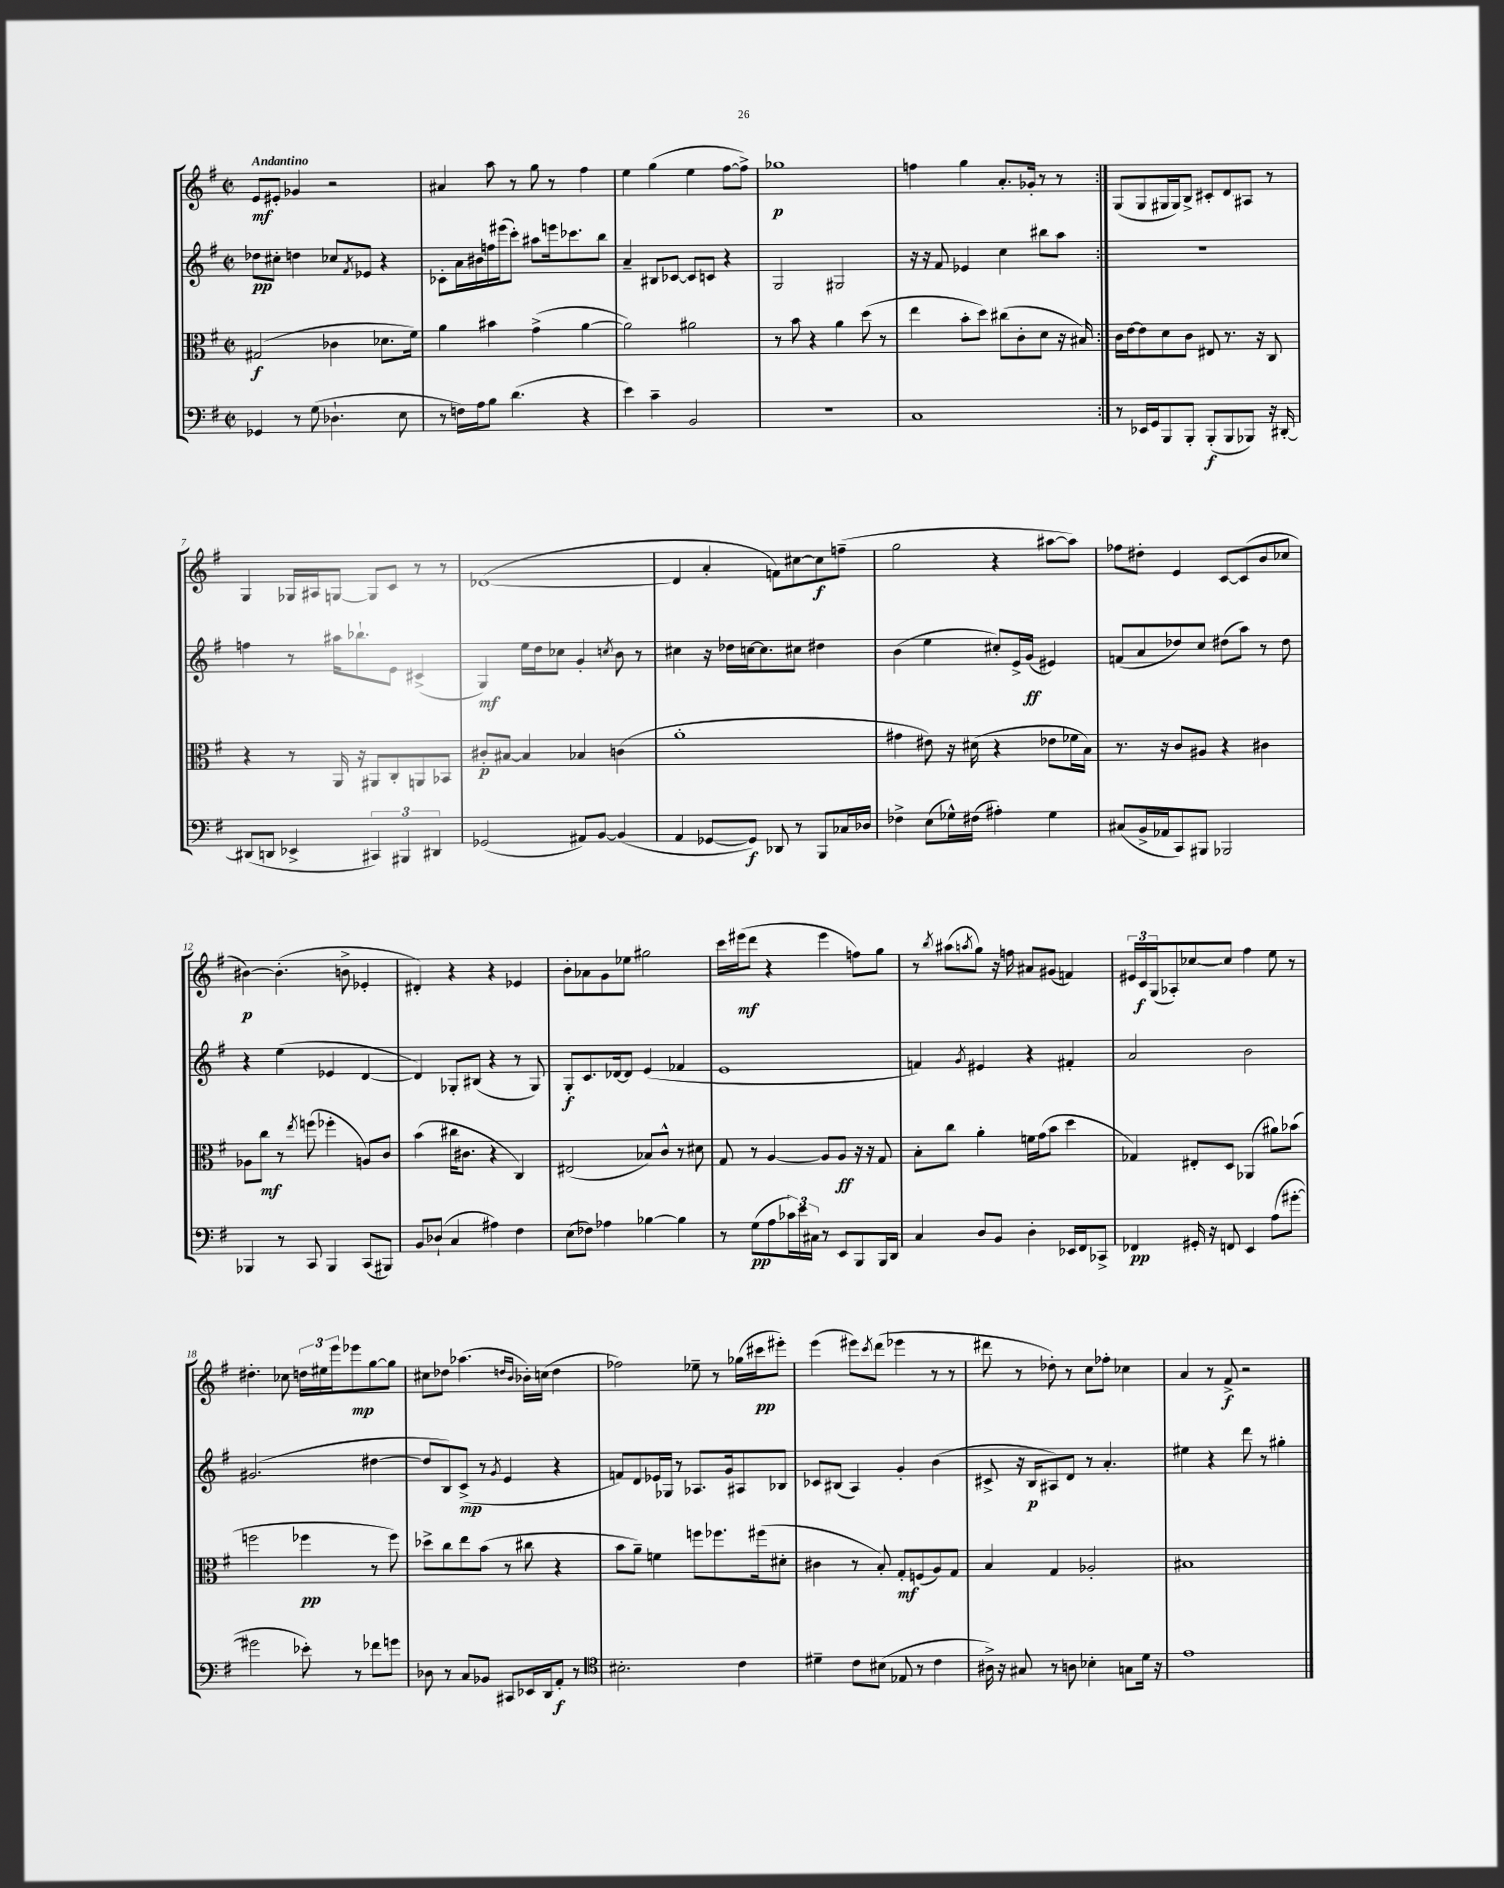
<<
\new StaffGroup <<
\new Staff = "s0" {
    \clef treble \key g \major \defaultTimeSignature \time 2/2 \tempo "Andantino"
    \repeat volta 2 { e'8\mf eis'8-. ges'4 r2 |
    ais'4 a''8 r8 g''8 r8 fis''4 |
    e''4 g''4( e''4 fis''8~ fis''8->) |
    ges''1\p |
    f''4 g''4 a'8.-. ges'16-. r8 r8 | }
    g8( g8 gis16 gis16) b8-> cis'8-. d'8\glissando ais8 r8 |
    g4 ges16 ais16 g8~ g8 c'8 r8 r8 |
    des'1~( |
    des'4 a'4-. f'8) cis''8~ cis''8\f f''8--( |
    g''2 r4 ais''8~ ais''8) |
    fes''8 dis''8-. e'4 c'8~ c'8( b'8 ces''8 |
    bis'4~\p) bis'4.-.( b'8-> ees'4-. |
    dis'4-.) r4 r4 ees'4 |
    b'8-. aes'8 g'8 ees''8 gis''2 |
    c'''16 eis'''16\mf( d'''8 r4 eis'''4 f''8) g''8 |
    r8 \acciaccatura { b''8 } ais''8( \acciaccatura { a''8 } g''8) r16 f''16 ais'8 gis'8( f'4) |
    \tuplet 3/2 { eis'16 c'16\f g16( } aes8-.) ces''8~ ces''8 fis''4 e''8 r8 |
    dis''4.-. ces''8 \tuplet 3/2 { d''16 eis''16 e'''16 } ees'''8\mp g''8~ g''8 |
    cis''8 des''8 aes''4.( \grace { d''16 b'16 } bes'16-.) c''16( d''4 |
    fes''2) ees''8-- r8 ges''16( cis'''16\pp eis'''8-.) |
    e'''4( eis'''8) \acciaccatura { c'''8 } d'''8( ees'''4 r8 r8 |
    dis'''8 r8 des''8-.) r8 c''8 fes''8-. ces''4 |
    a'4 r8 fis'8->\f r2 \bar "|." |
}
\new Staff = "s1" {
    \clef treble \key g \major \defaultTimeSignature \time 2/2
    \repeat volta 2 { des''8\pp cis''8-. d''4 ces''8 \acciaccatura { fis'8 } ees'8 r4 |
    ces'8-. a'16 bis'16 f''16 eis'''16( c'''8-.) ais''8 e'''16 ces'''8. b''8 |
    a'4-- bis8 ces'8~ ces'8 c'8 r4 |
    g2 gis2 |
    r16 r16 fis'8 ees'4 c''4 bis''8 a''8 | }
    R1 |
    f''4 r8 ais''16 bes''8.-! e'8 cis'4->( |
    g4\mf) e''16 d''16 ces''8 g'4-. \acciaccatura { c''8 } b'8 r8 |
    cis''4 r16 des''16 c''16~ c''8. cis''8 dis''4 |
    b'4( e''4 cis''8-.) e'16-> g'16\ff( eis'4) |
    f'8( a'8 des''8) c''8 dis''8( a''8) r8 dis''8 |
    r4 e''4( ees'4 d'4~ |
    d'4) ges8-. bis8( r4 r8 ges8) |
    g8-.\f c'8. des'16~ des'8 e'4( fes'4 |
    e'1 |
    f'4) \acciaccatura { g'8 } eis'4 r4 fis'4-. |
    a'2 b'2 |
    gis'2.( dis''4~ |
    dis''8 b8) c'8->\mp( r8 \acciaccatura { g'8 } e'4 r4 |
    f'8) d'8 ees'16 ges16 r8 aes8. g'16 ais8 bes8 |
    ces'8 bis8( a4) g'4-. b'4( |
    cis'8-> r16 b16\p ais8) d'8 r8 a'4.-. |
    eis''4 r4 d'''8 r8 gis''4-. \bar "|." |
}
\new Staff = "s2" {
    \clef alto \key g \major \defaultTimeSignature \time 2/2
    \repeat volta 2 { gis2\f( ces'4 des'8. fis'16) |
    a'4 bis'4 g'4->( a'4~ |
    a'2) ais'2 |
    r8 b'8 r4 a'4 d''8( r8 |
    e''4 b'8-. d''8) cis''8( c'8-. d'8 r16 bis16) | }
    c'16 e'16~ e'8 d'8 c'8 eis8 r8. r16 c8 |
    r4 r8 a,16 r16 ais,8 c8-. a,8 bes,8 |
    cis'8-.\p bis8~ bis4 bes4 c'4( |
    a'1-. |
    gis'4 eis'8) r16 dis'16( r4 ees'8 fes'16 b16) |
    r8. r16 c'8 ais8 r4 cis'4 |
    aes8 c''8\mf r8 \acciaccatura { e''8 } f''8( fes''4-. a8) c'8 |
    b'4( cis''16 cis'8. r4 c4) |
    eis2( bes8) c'8-^ r8 dis'8 |
    g8 r8 a4~ a8 a8\ff r16 r16 g8 |
    b8-. c''8 a'4-. f'16 g'16( b'8 d''4 |
    ges4) eis8-. d8 aes,4( ais'8) bes'8( |
    f''2 fes''4\pp r8 fes''8) |
    des''8-> c''8 e''8 b'8( r8 cis''8 r4 |
    b'8 a'8--) f'4 f''8 fes''8. fis''16( dis'8-. |
    cis'4 r8 b8-.) g8-.\mf f8( a8) g8 |
    b4 g4 aes2-. |
    bis1 \bar "|." |
}
\new Staff = "s3" {
    \clef bass \key g \major \defaultTimeSignature \time 2/2
    \repeat volta 2 { ges,4 r8 g8( des4.-! e8 |
    r8 f16) a16 b8 d'4.( r4 |
    e'4) c'4-- b,2 |
    r1 |
    c1 | }
    r8 ees,16 g,16 b,,8 b,,8-. b,,8-.\f( b,,8 bes,,8) r16 dis,16~-. |
    dis,8( d,8 ees,4-> \tuplet 3/2 { cis,4) bis,,4 dis,4 } |
    ges,2( ais,8) b,8~ b,4( |
    a,4 ges,8~ ges,8\f) des,8 r8 b,,8 ces16 des16 |
    fes4-> e8( ges16-^) fis16( ais4-.) ges4 |
    cis8( b,16-> aes,16 c,8) bis,,8 bes,,2 |
    bes,,4 r8 c,8 bes,,4 c,8( bis,,8) |
    b,8 des8-!( c4 ais4) fis4 |
    e8( fes8) aes4 bes4~ bes4 |
    r8 g8\pp( a8 \tuplet 3/2 { ces'16) e'16 cis16 } r8 e,8 b,,8 b,,16 d,16 |
    c4 d8 b,8 d4-. ees,16 fis,16 ces,8-> |
    fes,4\pp gis,16-. r16 f,8 e,4 a8( gis'8~-. |
    gis'2 ees'8-.) r8 fes'8 g'8 |
    des8 r8 c8 bes,8 cis,8 ees,16 d,16 a,8-.\f r8 |
    \clef tenor bis2.-. c'4 |
    dis'4-- c'8 bis8( ees8 r8 c'4 |
    ais16->) r16 gis8 r8 a8 bes4-. g8 d'16 r16 |
    e'1 \bar "|." |
}
>>
>>
